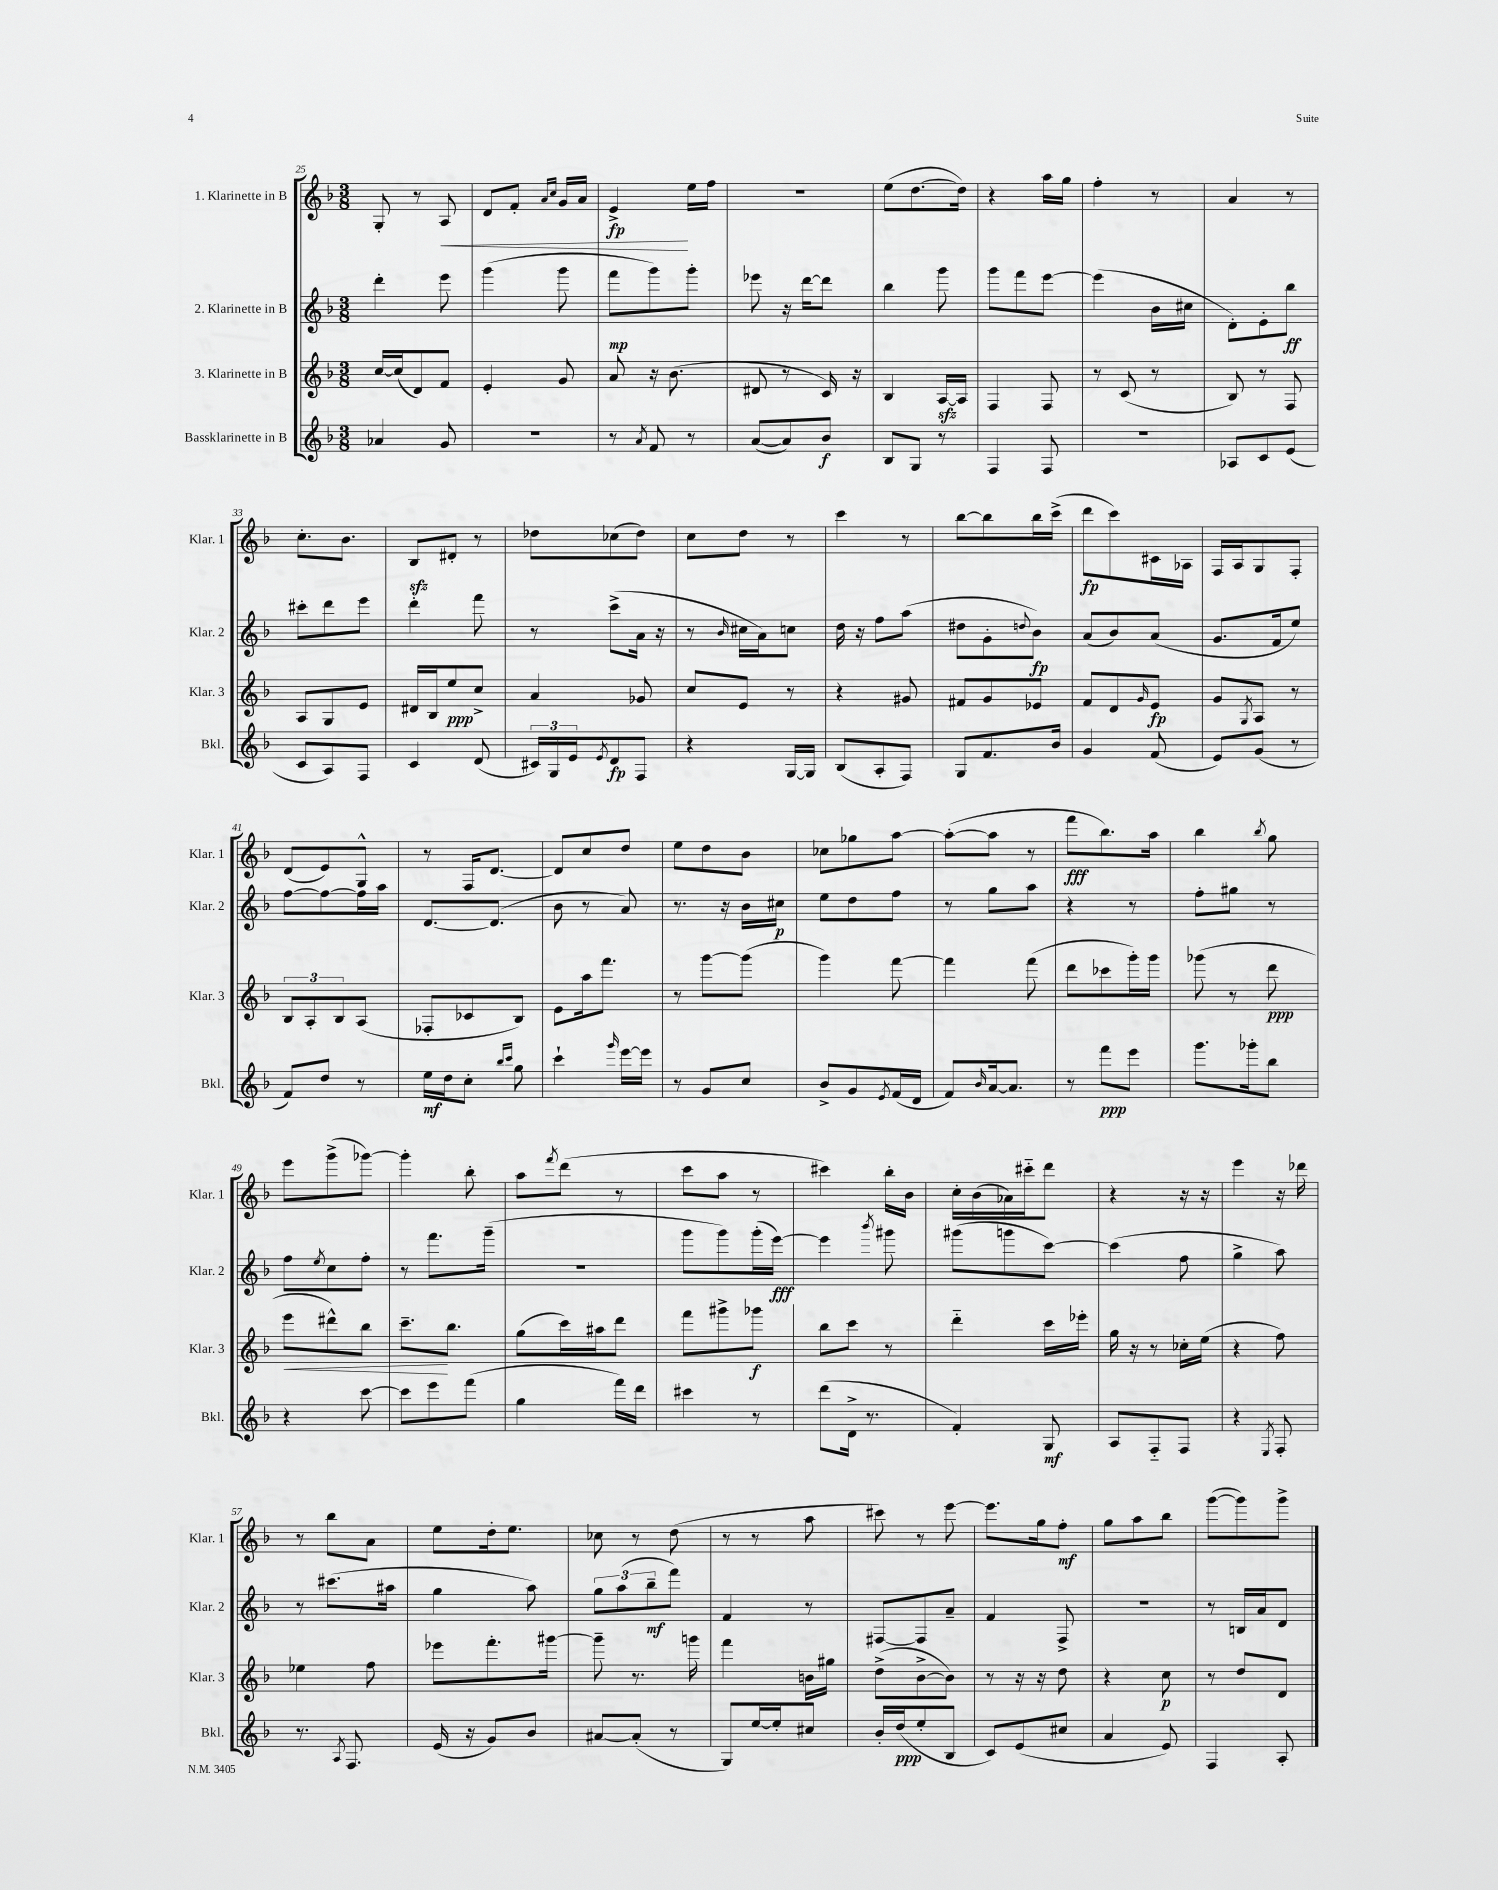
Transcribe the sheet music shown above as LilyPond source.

<<
\new StaffGroup <<
\new Staff = "s0" \with { instrumentName = "1. Klarinette in B" shortInstrumentName = "Klar. 1" } {
    \clef treble \key f \major \numericTimeSignature \time 3/8
    g8-. r8 a8\< |
    d'8 f'8-. \grace { a'16 c''16 } g'16 a'16 |
    e'4->\fp\! e''16 f''16 |
    R4. |
    e''8( d''8.~ d''16) |
    r4 a''16 g''16 |
    f''4-. r8 |
    a'4 r8 |
    c''8.-. bes'8. |
    bes8\sfz dis'8-. r8 |
    des''8 ces''8( des''8) |
    c''8 d''8 r8 |
    c'''4 r8 |
    bes''8~ bes''8 bes''16 c'''16->( |
    d'''8\fp c'''8) cis'16 aes16 |
    f16 a16 g8 f8-. |
    d'8( e'8) g8-^ |
    r8 f16 d'8.~ |
    d'8 c''8 d''8 |
    e''8 d''8 bes'8 |
    ces''8 ges''8 a''8~ |
    a''8~-.( a''8 r8 |
    f'''8\fff bes''8.) a''16 |
    bes''4 \acciaccatura { bes''8 } g''8 |
    e'''8 g'''8->( ges'''8~) |
    ges'''4-. bes''8-. |
    a''8 \acciaccatura { f'''8 } d'''8( r8 |
    c'''8 a''8 r8 |
    cis'''4) bes''16-. bes'16 |
    c''16-. bes'16( aes'16) cis'''16-_ d'''8 |
    r4 r16 r16 |
    e'''4 r16 des'''16 |
    r8 bes''8 a'8 |
    e''8 d''16-. e''8. |
    ces''8 r8 d''8( |
    r8 r8 a''8 |
    cis'''8) r8 e'''8~ |
    e'''8. g''16 f''8-.\mf |
    g''8 a''8 bes''8 |
    g'''8~( g'''8) g'''8-> \bar "|." |
}
\new Staff = "s1" \with { instrumentName = "2. Klarinette in B" shortInstrumentName = "Klar. 2" } {
    \clef treble \key f \major \numericTimeSignature \time 3/8
    d'''4-. e'''8 |
    g'''4( g'''8 |
    f'''8\mp g'''8) g'''8-. |
    ees'''8 r16 d'''16~ d'''8 |
    bes''4 g'''8 |
    g'''8 f'''8 e'''8~ |
    e'''4( bes'16 cis''16 |
    d'8-.) e'8-. bes''8\ff |
    cis'''8-. d'''8 e'''8 |
    d'''4-. f'''8 |
    r8 c'''8->( a'16 r16 |
    r8 \grace { bes'16 } cis''16 a'16) c''8 |
    d''16 r16 f''8 a''8( |
    dis''8 g'8-. \appoggiatura { d''8 } bes'8\fp) |
    a'8( bes'8) a'8( |
    g'8. f'16 e''8) |
    f''8~ f''8~ f''16 a''16 |
    d'8.~ d'8.( |
    bes'8 r8 a'8) |
    r8. r16 bes'16 cis''16\p |
    e''8 d''8 f''8 |
    r8 g''8 a''8 |
    r4 r8 |
    f''8-. gis''8 r8 |
    f''8 \acciaccatura { e''8 } c''8 f''8-. |
    r8 f'''8. g'''16--( |
    R4. |
    g'''8 g'''8) g'''16-.( e'''16~\fff) |
    e'''4 \acciaccatura { bes'''8 } gis'''8 |
    gis'''8( g'''8 c'''8~) |
    c'''4( f''8 |
    g''4-> a''8) |
    r8 cis'''8.( ais''16 |
    g''4 a''8) |
    \tuplet 3/2 { g''8 a''8( bes''8--\mf } f'''8) |
    f'4 r8 |
    fis8~ fis8 a'8-- |
    f'4 f8-> |
    R4. |
    r8 b16 a'16 d'8 \bar "|." |
}
\new Staff = "s2" \with { instrumentName = "3. Klarinette in B" shortInstrumentName = "Klar. 3" } {
    \clef treble \key f \major \numericTimeSignature \time 3/8
    c''16~ c''16( d'8) f'8 |
    e'4-. g'8 |
    a'8 r16 bes'8.( |
    dis'8 r8 c'16) r16 |
    bes4 a16~\sfz a16 |
    f4 f8 |
    r8 c'8( r8 |
    bes8) r8 f8 |
    a8 g8 e'8 |
    dis'16 bes16 e''8\ppp c''8-> |
    a'4 ges'8 |
    c''8 e'8 r8 |
    r4 gis'8 |
    fis'8 g'8 ees'8 |
    f'8 d'8 \grace { g'16 } e'8\fp |
    g'8 \acciaccatura { g8 } a8 r8 |
    \tuplet 3/2 { bes8 a8-. bes8 } a8( |
    fes8-. ces'8 bes8) |
    e'8 a''16 f'''8. |
    r8 g'''8~ g'''8( |
    g'''4) f'''8~ |
    f'''4 f'''8( |
    d'''8 ces'''8 g'''16-.) g'''16 |
    ges'''8( r8 d'''8\ppp |
    e'''8\< dis'''8-^) bes''8 |
    c'''8.--\! bes''8. |
    g''8( c'''16) ais''16 d'''8 |
    f'''8 gis'''8-> ges'''8\f |
    bes''8 c'''8 r8 |
    d'''4-_ c'''16 ees'''16-. |
    g''16 r16 r8 ces''16-. e''16( |
    r4 f''8) |
    ees''4 f''8 |
    ees'''8 f'''8.-. gis'''16~ |
    gis'''8-- r8. g'''16 |
    f'''4 b'16 gis''16 |
    d''8->( bes'8~-> bes'8) |
    r8 r16 r16 d''8 |
    r4 c''8\p |
    r8 d''8 d'8 \bar "|." |
}
\new Staff = "s3" \with { instrumentName = "Bassklarinette in B" shortInstrumentName = "Bkl." } {
    \clef treble \key f \major \numericTimeSignature \time 3/8
    aes'4 g'8 |
    R4. |
    r8 \acciaccatura { a'8 } f'8 r8 |
    a'8~( a'8) bes'8\f |
    bes8 g8 r8 |
    f4 f8 |
    R4. |
    aes8 c'8 e'8( |
    c'8 a8) f8 |
    c'4 d'8( |
    \tuplet 3/2 { cis'16) g16 e'16 } \acciaccatura { e'8 } d'8\fp f8 |
    r4 g16~ g16 |
    bes8( a8-. f8) |
    g8 f'8. bes'16 |
    g'4 f'8( |
    e'8) g'8( r8 |
    f'8) d''8 r8 |
    e''16\mf d''16 c''8-. \grace { bes''16 c'''16 } g''8 |
    c'''4-! \grace { g'''16 } e'''16~ e'''16 |
    r8 g'8 c''8 |
    bes'8-> g'8 \acciaccatura { e'8 } f'16( d'16 |
    f'8) \grace { bes'16 } a'16~ a'8. |
    r8 f'''8\ppp e'''8 |
    g'''8. ges'''16-. bes''8 |
    r4 c'''8~ |
    c'''8 e'''8 f'''8( |
    g''4 f'''16) d'''16 |
    cis'''4 r8 |
    d'''8( d'16-> r8. |
    f'4-.) g8\mf |
    a8 f8-_ f8 |
    r4 \acciaccatura { e8 } f8-. |
    r8. \acciaccatura { a8 } f8. |
    e'16( r16 g'8) bes'8 |
    ais'8~ ais'8-.( r8 |
    g8) e''16~ e''16-. cis''8 |
    bes'16-. d''16\ppp( e''8-. bes8 |
    c'8) e'8( cis''8 |
    a'4 e'8) |
    f4 a8-. \bar "|." |
}
>>
>>
\layout { \context { \Score currentBarNumber = #25 } }
